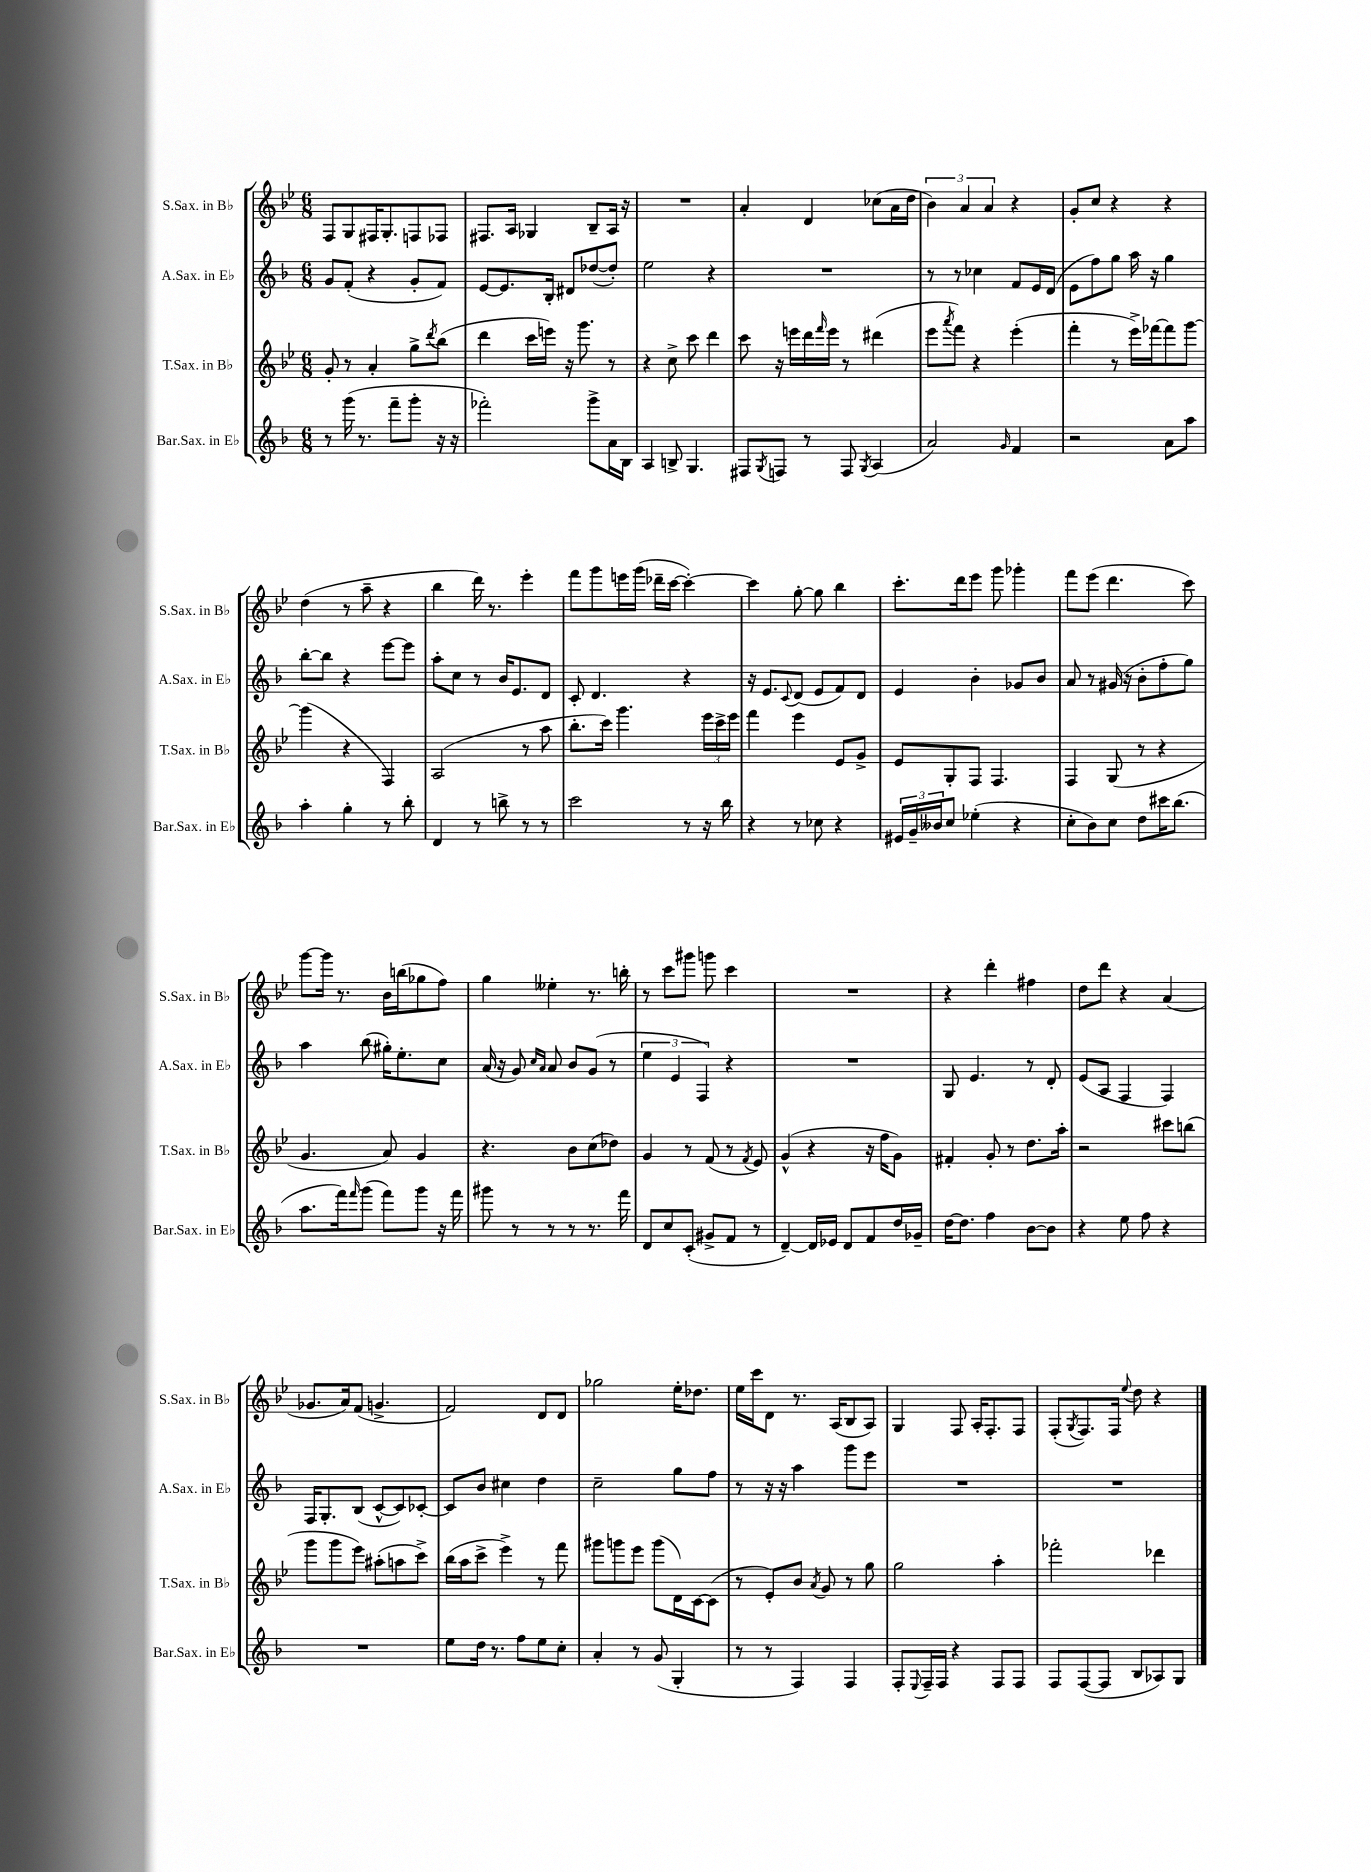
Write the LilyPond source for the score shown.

<<
\new StaffGroup <<
\new Staff = "s0" \with { instrumentName = "S.Sax. in Bb" shortInstrumentName = "S.Sax. in Bb" } {
    \clef treble \key bes \major \numericTimeSignature \time 6/8
    f8 g8 fis16 g8.-. f8 fes8 |
    fis8. a16 ges4 bes8-- a16 r16 |
    R2. |
    a'4-. d'4 ces''8( a'16 d''16 |
    \tuplet 3/2 { bes'4) a'4 a'4 } r4 |
    g'8-. c''8 r4 r4 |
    d''4( r8 a''8-- r4 |
    bes''4 d'''16) r8. ees'''4-. |
    f'''8 g'''8 e'''16 g'''16( des'''16-- c'''16~ c'''4~-.) |
    c'''4 g''8~-. g''8 bes''4 |
    c'''8.-. d'''16 ees'''8 g'''8 ges'''4-. |
    f'''8 ees'''8( d'''4. c'''8) |
    g'''8~ g'''16 r8. bes'16 b''16( ges''8 f''8) |
    g''4 eeses''4-. r8. b''16-. |
    r8 c'''8 gis'''8 g'''8 c'''4 |
    R2. |
    r4 d'''4-. fis''4 |
    d''8 d'''8 r4 a'4( |
    ges'8. a'16) f'8( g'4.-> |
    f'2) d'8 d'8 |
    ges''2 ees''16-. des''8. |
    ees''16 c'''16 d'8 r8. a16( bes8 a8) |
    g4 f8 a16-. f8.-. f8 |
    f8-.( \acciaccatura { g8 } f8.) f16 \appoggiatura { ees''8 } d''8 r4 \bar "|." |
}
\new Staff = "s1" \with { instrumentName = "A.Sax. in Eb" shortInstrumentName = "A.Sax. in Eb" } {
    \clef treble \key f \major \numericTimeSignature \time 6/8
    g'8 f'8-.( r4 g'8-. f'8) |
    e'8~ e'8. bes16-. dis'8 des''8~( des''8-.) |
    e''2 r4 |
    R2. |
    r8 r8 ces''4 f'8 e'16 d'16( |
    e'8 f''8) g''8 a''16 r16 g''4 |
    bes''8~-. bes''8 r4 e'''8~ e'''8 |
    a''8-. c''8 r8 bes'16 e'8. d'8 |
    c'8-. d'4. r4 |
    r16 e'8. \appoggiatura { c'8 } d'8( e'8 f'8) d'8 |
    e'4 bes'4-. ges'8 bes'8 |
    a'8 r8 gis'16( r16 bes'8-. f''8-. g''8) |
    a''4 bes''8( gis''16-.) e''8.-. c''8 |
    a'16( r16 g'8) \grace { c''16 a'16 } a'8 bes'8 g'8( r8 |
    \tuplet 3/2 { e''4 e'4 f4) } r4 |
    R2. |
    g8 e'4. r8 d'8-. |
    e'8( a8 f4 f4) |
    f16 g8.-. bes8( c'8~-^ c'8) ces'8~-. |
    ces'8 bes'8 cis''4 d''4 |
    c''2-- g''8 f''8 |
    r8 r16 r16 a''4 g'''8 e'''8 |
    R2. |
    R2. \bar "|." |
}
\new Staff = "s2" \with { instrumentName = "T.Sax. in Bb" shortInstrumentName = "T.Sax. in Bb" } {
    \clef treble \key bes \major \numericTimeSignature \time 6/8
    g'8-. r8 a'4-. g''8-> \acciaccatura { d'''8 } bes''8( |
    d'''4 c'''16 e'''16) r16 g'''8. r8 |
    r4 c''8-> c'''8 d'''4 |
    c'''8 r16 e'''16 d'''16 \grace { f'''16 } e'''16 r8 dis'''4( |
    ees'''8 \acciaccatura { a'''8 } f'''8) r4 ees'''4-.( |
    f'''4-. r8 ees'''16->) fes'''16~ fes'''8 g'''8~ |
    g'''4( r4 f4) |
    a2( r8 a''8 |
    bes''8.-. c'''16) g'''4. \tuplet 3/2 { ees'''16 c'''16-> ees'''16 } |
    f'''4 ees'''4 ees'8 g'8-> |
    ees'8 g8-. f8 f4. |
    f4 g8( r8 r4 |
    g'4. a'8) g'4 |
    r4. bes'8 c''8( des''8) |
    g'4 r8 f'8( r8 \acciaccatura { f'8 } ees'8) |
    g'4-^( r4 r16 f''16 g'8) |
    fis'4-. g'8-. r8 d''8. a''16-. |
    r2 cis'''8 b''8( |
    g'''8 g'''8 ees'''8) ais''8-.( a''8 c'''8->) |
    bes''16( a''16 c'''8-> ees'''4->) r8 f'''8 |
    gis'''8 g'''8 ees'''8 g'''8( d'16) c'16~ c'8( |
    r8 ees'8-.) bes'8 \acciaccatura { a'8 } g'8 r8 g''8 |
    g''2 a''4-. |
    fes'''2-. des'''4 \bar "|." |
}
\new Staff = "s3" \with { instrumentName = "Bar.Sax. in Eb" shortInstrumentName = "Bar.Sax. in Eb" } {
    \clef treble \key f \major \numericTimeSignature \time 6/8
    r8 g'''16( r8. f'''8-- g'''8-. r16 r16 |
    fes'''2-.) g'''8-> a'16 bes16 |
    a4 b8-> g4. |
    fis8 \acciaccatura { g8 } f8 r8 f8 \acciaccatura { g8 } a4( |
    a'2) \grace { g'16 } f'4 |
    r2 a'8 a''8 |
    a''4-. g''4-. r8 bes''8-. |
    d'4 r8 b''8-> r8 r8 |
    c'''2 r8 r16 bes''16 |
    r4 r8 ces''8 r4 |
    \tuplet 3/2 { eis'16 g'16-- beses'16 } c''8 ees''4-.( r4 |
    c''8-. bes'8) c''8 d''8 cis'''16 bes''8.( |
    a''8. f'''16) \grace { f'''16 } g'''8( f'''8) g'''8 r16 f'''16 |
    gis'''8 r8 r8 r8 r8. f'''16 |
    d'8 c''8 c'8-.( gis'8-> f'8 r8 |
    d'4~--) d'16 ees'16 d'8 f'8 d''16 ges'16-- |
    d''16~ d''8. f''4 bes'8~ bes'8 |
    r4 e''8 f''8 r4 |
    R2. |
    e''8 d''16 r8. f''8 e''8 c''8-. |
    a'4-. r8 g'8( g4-. |
    r8 r8 f4) f4 |
    f8-. \appoggiatura { e8 } f16-- f16 r4 f8 f8 |
    f8 f8~( f8 bes8 aes8) g8 \bar "|." |
}
>>
>>
\layout { \context { \Score \remove "Bar_number_engraver" } }
